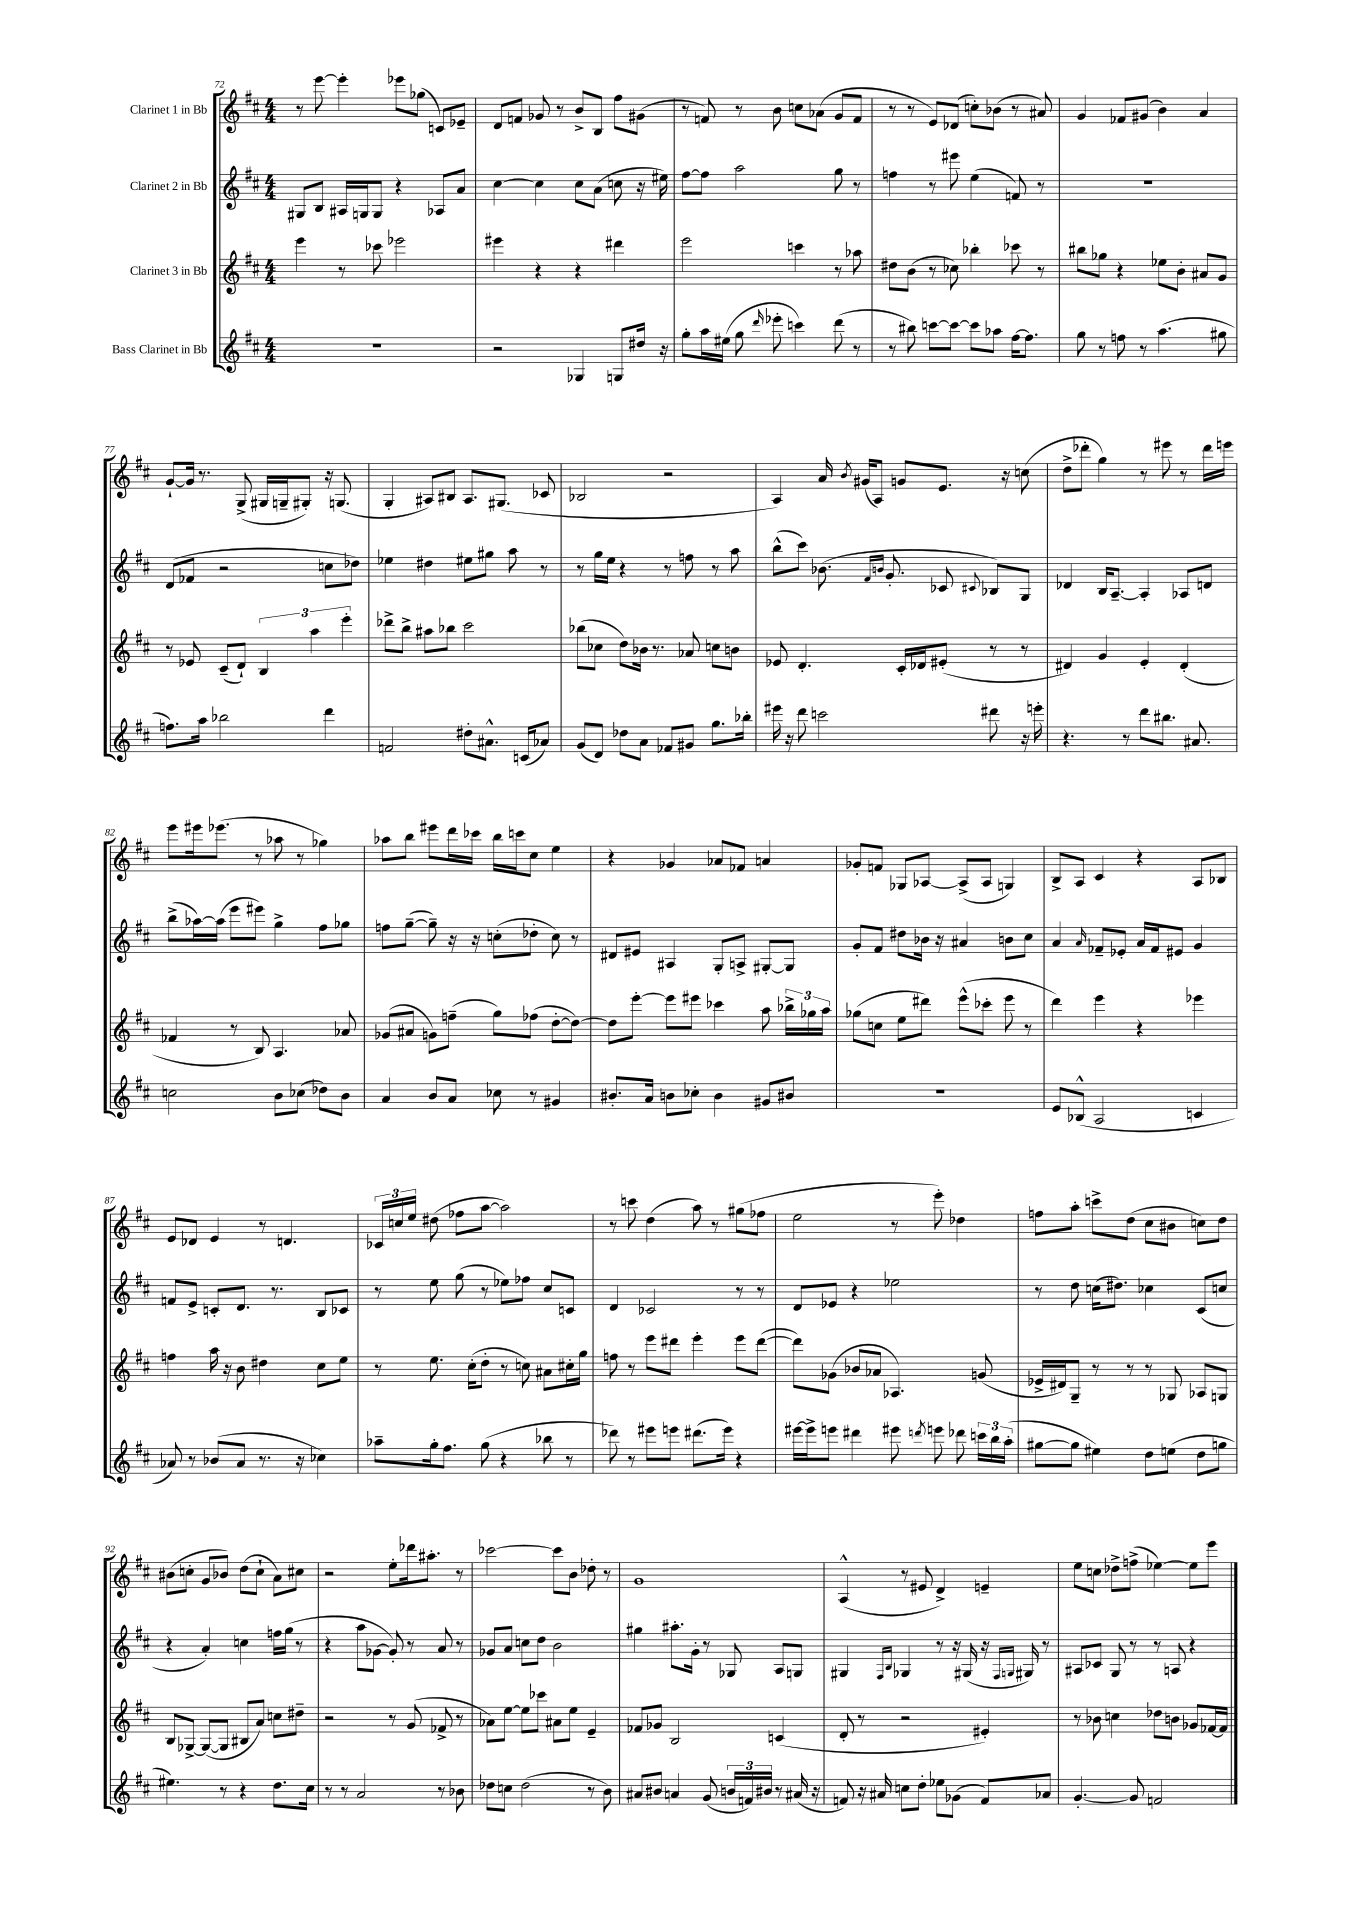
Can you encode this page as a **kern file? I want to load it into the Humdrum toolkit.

**kern	**kern	**kern	**kern
*part4	*part3	*part2	*part1
*staff4	*staff3	*staff2	*staff1
*I"Bass Clarinet in Bb	*I"Clarinet 3 in Bb	*I"Clarinet 2 in Bb	*I"Clarinet 1 in Bb
*clefG2	*clefG2	*clefG2	*clefG2
*k[f#c#]	*k[f#c#]	*k[f#c#]	*k[f#c#]
*M4/4	*M4/4	*M4/4	*M4/4
=72	=72	=72	=72
1r	4eee\	8G#X/L	8r
.	.	8B/J	[8eee\
.	8r	16A#X/LL	4eee'\]
.	.	16Gn/J	.
.	8ccc-X\	8G/J	.
.	2eee-X\	4r	8eee-X\L
.	.	.	(8gg-X\J
.	.	8A-X/L	8cn/L)
.	.	8a/J	8e-X~/J
=73	=73	=73	=73
2r	4eee#X\	[4cc#\	8d/L
.	.	.	8fn/J
.	4r	4cc#\]	8g-X/
.	.	.	8r
4G-X/	4r	8cc#\L	8b^/L
.	.	(8a\J	8B/J
8Gn/L	4ddd#X\	8ccn\	8ff#\L
16dd#X/Jk	.	16r	(8g#X\J
16r	.	16ee#X\)	.
=74	=74	=74	=74
8gg'\L	2eee\	[8ff#\L	8r
16aa\L	.	8ff#\J]	8fn/)
(16ee#X\JJ	.	.	.
8gg\	.	2aa\	8r
16qqddd/	.	.	.
8eee-X'\	.	.	8b\
4cccn\)	4cccn\	.	8ccn\L
.	.	.	(8a-X\J
(8ddd\	8r	8gg\	8g/L
8r	8aa-X\	8r	8f/J
=75	=75	=75	=75
8r	8dd#X\L	4ffn\	8r
8bb#X\)	(8b\J	.	8r
[8cccn\L	8r	8r	8e/L)
8ccc\J_	8cc-X\)	8eee#X\	(8d-X/J
8ccc\L]	4bb-X'\	(4ee\	8ccn'\L)
8aa-X\J	.	.	(8b-X\J
[16ff#\KL	8ccc-X\	8fn/)	8r
8.ff#\J]	.	.	.
.	8r	8r	8a#X/)
=76	=76	=76	=76
8gg\	8bb#X\L	1r	4g/
8r	8gg-X\J	.	.
8ffn\	4r	.	8f-X/L
8r	.	.	(8g#X/J
(4.aa\	8ee-X\L	.	4b\)
.	8b'\J	.	.
.	8a#X/L	.	4a/
8gg#X\	8g/J	.	.
!!LO:LB:g=z
=77	=77	=77	=77
8.ffn\L)	8r	(8d/L	[8g`/L
.	8e-X/	8f-X/J	16g/Jk]
16aa\Jk	.	.	8.r
2bb-X\	(8c#~/L	2r	.
.	8d`/J)	.	(8G^/
.	6B/	.	16G#X/LL
.	.	.	16Gn~/J
.	.	.	8G#X'/J)
.	6aa\	.	.
4ddd\	.	8ccn\L	16r
.	.	.	(8.Gn/
.	6eee'\	.	.
.	.	8dd-X\J)	.
=78	=78	=78	=78
2fn/	8ddd-X^\L	4ee-X\	4G'/
.	8bb^\J	.	.
.	8aa#X\L	4dd#X\	8A#X/L)
.	8bb-X\J	.	8B#X/J
8dd#X'\L	2ccc#\	8ee#X\L	8.A#/L
8.a#X^^\J	.	8gg#X\J	.
.	.	.	(8.G#X/J
.	.	8aa\	.
(16cn/KL	.	.	.
8a-X/J)	.	8r	8c-X/
=79	=79	=79	=79
(8g/L	(8bb-X\L	8r	2B-X/
8d/J)	8cc-X\J	16gg\LL	.
.	.	16ee\JJ	.
8dd-X\L	8dd\L)	4r	.
8a\J	16b-X\Jk	.	.
.	8.r	.	.
8f-X/L	.	8r	2r
8g#X/J	8a-X/	8ffn\	.
8.gg\L	8ccn\L	8r	.
.	8bn\J	8aa\	.
16bb-X'\Jk	.	.	.
=80	=80	=80	=80
16eee#X\	8e-X/	(8bb^^\L	4A/)
16r	.	.	.
8ddd\	4.d'/	8ccc#\J)	.
2cccn\	.	(8.b-X\	16a/
.	.	.	8qb/
.	.	.	(16g#X/KL
.	.	.	8A/J)
.	.	16qqf#/LL	.
.	.	16qqbn/JJ	.
.	.	8.g'/	.
.	16c#'/LL	.	8gn/L
.	16d-X/J	.	.
.	(8e#X'/J	8c-X/	8.e/J
.	.	8qqc#X/	.
8ddd#X\	8r	8B-X/L)	.
.	.	.	16r
16r	8r	8G/J	(8ccn\
16eeen'\	.	.	.
=81	=81	=81	=81
4.r	4d#X/)	4d-X/	8dd^\L
.	.	.	8ddd-X'\J
.	4g/	16B/KL	4gg\)
.	.	[8.A~/J	.
8r	.	.	.
8ddd\L	4e'/	4A'/]	8r
8.bb#X\J	.	.	8eee#X\
.	(4d#'/	8A-X/L	8r
8.a#X/	.	.	.
.	.	8dn/J	16ddd-\LL
.	.	.	16eeen\JJ
!!LO:LB:g=z
=82	=82	=82	=82
2ccn\	4f-X/	(8bb^\L	8eee\L
.	.	[16aa-X\L)	16eee#X\k
.	.	(16aa-\JJ]	(8.eee-X\J
.	8r	8eee\L	.
.	8B/)	8eee#X\J)	8r
8b\L	4.A/	4gg^\	8aa-X\
(8cc-X\J	.	.	8r
8dd-X\L)	.	8ff#\L	4gg-X\)
8b\J	8a-X/	8gg-X\J	.
=83	=83	=83	=83
4a/	(8g-X/L	8ffn\L	8aa-X\L
.	8a#X/J	([8gg~\J	8bb\J
8b/L	8gn\L)	8gg~\])	8eee#X\L
8a/J	(8ffn~\J	16r	16ddd\L
.	.	16r	16ccc-X\JJ
8cc-X\	8gg\L)	(8ccn'\L	16bb\LL
.	.	.	16cccn\J
8r	(8ff-X\J	8dd-X'\J	8cc#\J
4g#X/	[8dd'\L	8cc\)	4ee\
.	8dd\J_)	8r	.
=84	=84	=84	=84
8.b#X'/L	8dd\L]	8d#X/L	4r
.	[8eee'\J	8e#X/J	.
16a/Jk	.	.	.
8bn\L	8eee\L]	4A#X/	4g-X/
8cc-X'\J	8eee#X\J	.	.
4b\	4ccc-X\	8G'/L	8a-X/L
.	.	8An^/J	8f-X/J
8g#X/L	8aa\	[8G#X'/L	4an/
8b#X/J	24bb-X^\LL	8G#/J]	.
.	24gg-X\	.	.
.	24aa\JJ	.	.
=85	=85	=85	=85
1r	(8gg-X\L	8g'/L	8g-X'/L
.	8ccn\J	8f#/J	8fn/J
.	8ee\L	8dd#X\L	8G-X/L
.	8ddd#X\J)	16b-X\Jk	[8A-X/J
.	.	16r	.
.	(8eee^^\L	4a#X/	(8A-^/L]
.	8ccc-X'\J	.	8A-/J
.	8eee\	8bn\L	4Gn/)
.	8r	8cc#\J	.
=86	=86	=86	=86
8e/L	4ddd\)	4a/	8B^/L
(8B-X^^/J	.	.	8A/J
.	.	16qqa/	.
2A/	4eee\	8f-X~/L	4c#/
.	.	8e-X'/J	.
.	4r	16a/LL	4r
.	.	16f-/J	.
.	.	8e#X/J	.
4cn/	4eee-X\	4g/	8A/L
.	.	.	8B-X/J
!!LO:LB:g=z
=87	=87	=87	=87
8a-X/)	4ffn\	8fn/L	8e/L
8r	.	8e^/J	8d-X/J
(8b-X/L	16aa\	8cn'/L	4e/
.	16r	.	.
8a-/J	8b\	8.d/J	.
8.r	4dd#X\	.	8r
.	.	8.r	.
.	.	.	4.dn/
16r	.	.	.
4cc-X\)	8cc#\L	8B/L	.
.	8ee\J	8c-X/J	.
=88	=88	=88	=88
8aa-X~\L	8r	8r	24c-X/LL
.	.	.	24ccn/
.	.	.	24ee/JJ
16gg'\k	8.ee\	8ee\	(8dd#X\
8.ff#\J	.	.	.
.	.	(8gg\	8ff-X\L
.	(16cc#'\KL	.	.
(8gg\	8dd'\J	8r	[8aa\J
4r	8r	8ee-X\L)	2aa\])
.	8ccn\)	8ff-X\J	.
8bb-X\	8a#X\L	8cc#/L	.
8r	16cc#X'\L	8cn/J	.
.	16gg\JJ	.	.
=89	=89	=89	=89
8ddd-X\)	8ffn\	4d/	8r
8r	8r	.	8cccn\
8eee#X\L	8eee\L	2c-X/	(4dd\
8eeen\J	8ddd#X\J	.	.
(8.ddd#X\L	4eee'\	.	8aa\)
.	.	.	8r
16eee\Jk)	.	.	.
4r	8eee\L	8r	(8gg#X\L
.	([8ddd#\J	8r	8ff-X\J
=90	=90	=90	=90
[16eee#X\LL	8ddd#\L])	8d/L	2ee\
16eee#^\J]	.	.	.
8eeen\J	(8g-X\J	8e-X/J	.
4ddd#X\	8b-X/L	4r	.
.	8a-X/J	.	.
8eee#X\	4.A-X/)	2ee-X\	8r
8qdddn/	.	.	.
8eeen\	.	.	8eee'\)
8ddd-X\	.	.	4dd-X\
24cccn\LL	(8gn/	.	.
24bb\	.	.	.
(24aa'\JJ	.	.	.
=91	=91	=91	=91
[8gg#X\L	16e-X^/LL	8r	8ffn\L
.	16d#X/J)	.	.
8gg#\J]	8G~/J	8dd\	8aa'\J
4ee#X\)	8r	(16ccn\KL	8cccn^\L
.	.	8.dd#X\J)	.
.	8r	.	(8dd\J
8dd\L	8r	4cc-X\	8cc#\L
(8een\J	8G-X/	.	8b#X\J
8dd\L	8A-X/L	(8c#/L	8ccn\L)
8ggn\J	8Gn/J	8ccn/J	8dd\J
!!LO:LB:g=z
=92	=92	=92	=92
4.ee#X\)	8B/L	4r	(8b#X\L
.	[8G-X^/J	.	8ccn'\J
.	(8G-/L_	4a'/)	8g/L
8r	8G-/J]	.	8b-X/J)
4r	8B#X/L	4ccn\	(8dd\L
.	8a/J)	.	8cc`\J
8.dd\L	8ccn\L	16ffn\LL	8a\L)
.	.	(16gg\JJ	.
.	8dd#X~\J	8r	8cc#X\J
16cc#\Jk	.	.	.
=93	=93	=93	=93
8r	2r	4r	2r
8r	.	.	.
2a/	.	8aa\L	.
.	.	[8g-X\J	.
.	8r	8g-'/])	8ee'\L
.	(8g/	8r	16ddd-X\k
.	.	.	8.aa#X'\J
8r	8f-X^/	8a/	.
8b-X\	8r	8r	8r
=94	=94	=94	=94
8dd-X\L	8a-X\L)	8g-X/L	[2ccc-X\
8ccn\J	[8ee\J	8a/J	.
(2dd-\	8ee\L]	8ccn\L	.
.	8ccc-X\J	8dd\J	.
.	8a#X\L	2b\	8ccc-\L]
.	8ee\J	.	8b\J
8r	4e~/	.	8dd-X'\
8b\)	.	.	8r
=95	=95	=95	=95
8a#X/L	8f-X/L	4gg#X\	1g
8b#X/J	8g-X/J	.	.
4an/	2B/	8.aa#X'\L	.
.	.	16g'\Jk	.
(8g/	.	8r	.
24bn/LL	.	8G-X/	.
24fn/)	.	.	.
24b#X/JJ	.	.	.
8r	(4cn/	8A/L	.
(16a#X/	.	8Gn/J	.
16r	.	.	.
=96	=96	=96	=96
8fn/)	8d'/	4G#X/	(4A^^/
16r	8r	.	.
16a#X/	.	.	.
.	.	16qqF#/LL	.
.	.	16qqB/JJ	.
8ccn\L	2r	4G-X/	8r
8dd'\J	.	.	8e#X/
8ee-X\L	.	8r	4d^/)
(8g-X\J	.	16r	.
.	.	(16G#X/	.
8f/L)	4e#X'/)	16r	4en~/
.	.	16qqF#/LL	.
.	.	16qqGn/JJ	.
.	.	16G#X/)	.
8a-X/J	.	8r	.
=97	=97	=97	=97
[4.g'/	8r	8A#X/L	8ee\L
.	8b-X\	8c-X/J	8ccn\J
.	4ccn\	8G/	8dd-X^\L
8g/]	.	8r	(8ffn^\J
2fn/	8dd-X\L	8r	[4ee-X\)
.	8bn\J	8An/	.
.	8g-X/L	4r	8ee-\L]
.	[16f-X/L	.	8eee\J
.	16f-/JJ]	.	.
==	==	==	==
*-	*-	*-	*-
